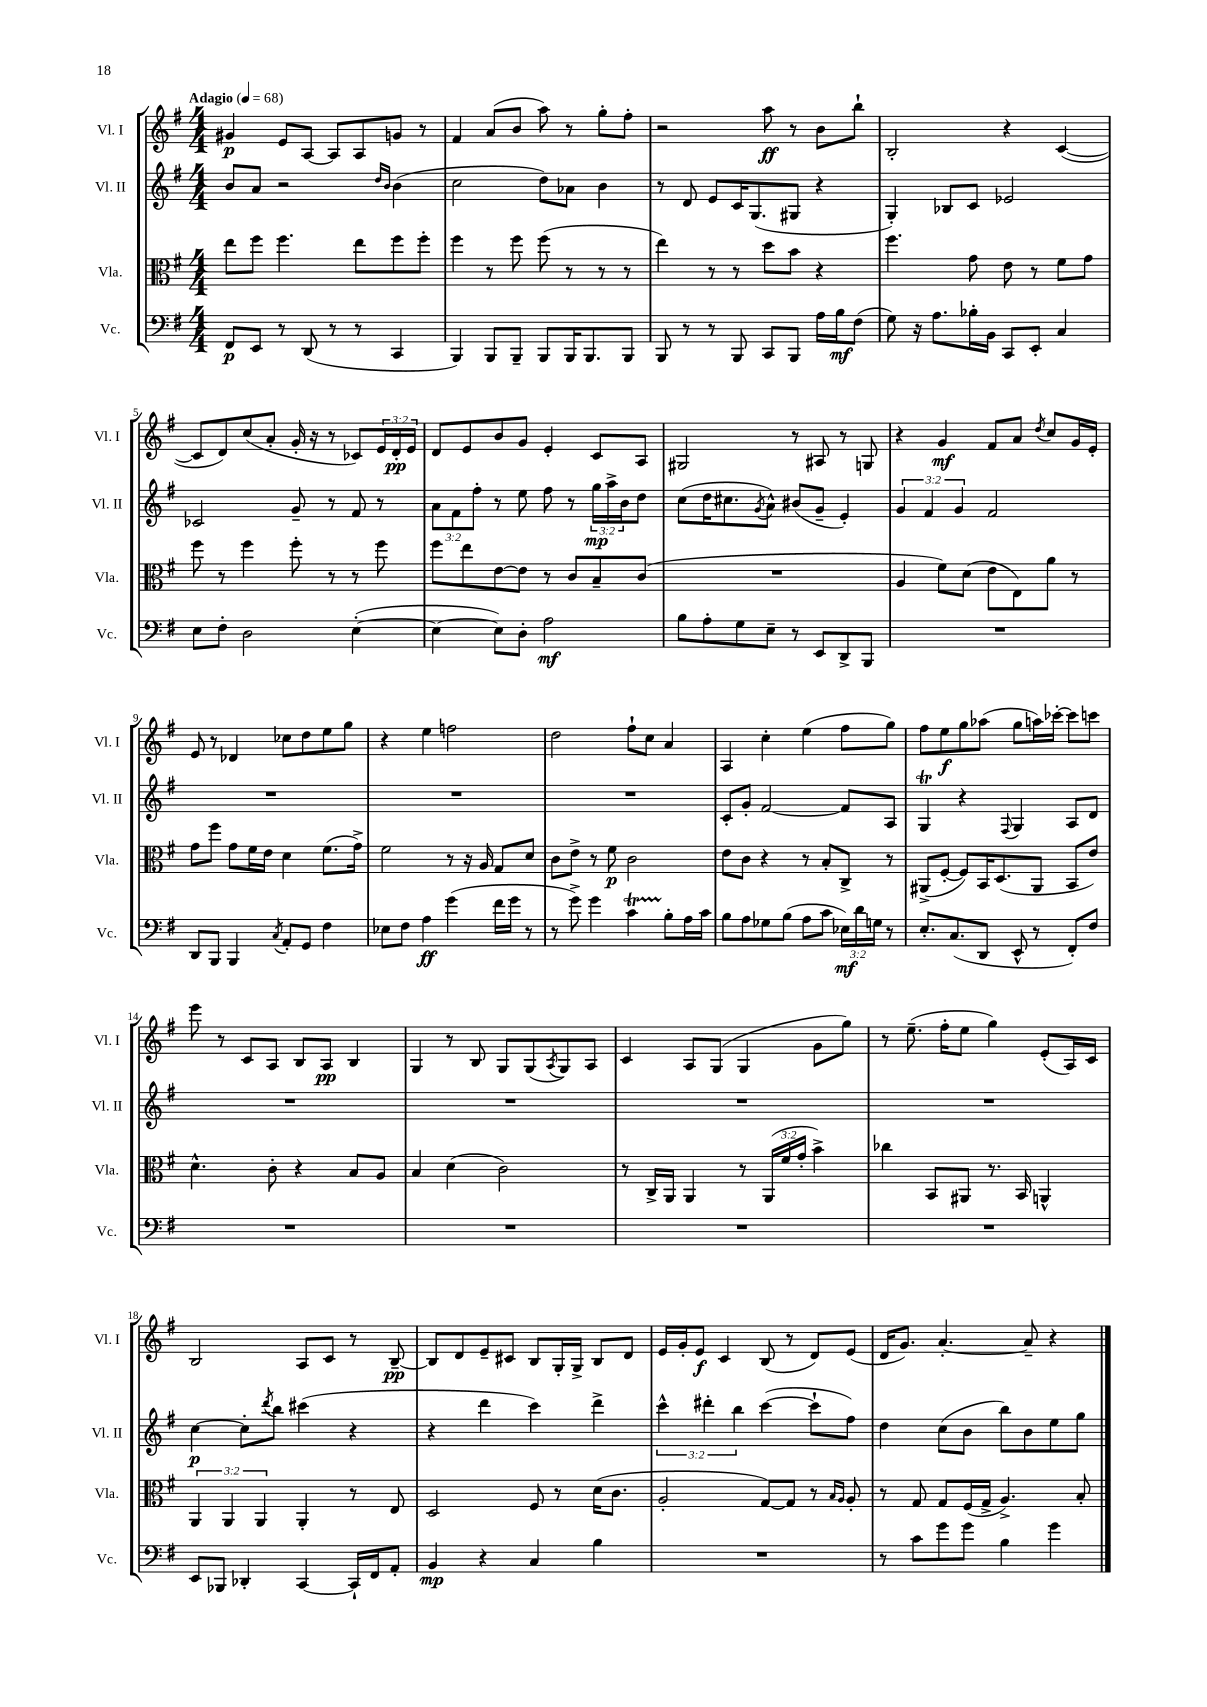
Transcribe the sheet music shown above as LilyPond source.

<<
\new StaffGroup <<
\new Staff = "s0" \with { instrumentName = "Vl. I" shortInstrumentName = "Vl. I" } {
    \clef treble \key g \major \numericTimeSignature \time 4/4 \override Staff.TupletNumber.text = #tuplet-number::calc-fraction-text \tempo "Adagio" 4 = 68
    gis'4\p e'8 a8~ a8 a8 g'8 r8 |
    fis'4 a'8( b'8 a''8) r8 g''8-. fis''8-. |
    r2 a''8\ff r8 b'8 b''8-! |
    b2-. r4 c'4~( |
    c'8 d'8) c''8( a'8-. g'16-. r16 r8 ces'8) \tuplet 3/2 { e'16 d'16-.\pp e'16 } |
    d'8 e'8 b'8 g'8 e'4-. c'8 a8 |
    gis2 r8 ais8 r8 g8 |
    r4 g'4\mf fis'8 a'8 \acciaccatura { d''8 } c''8 g'16 e'16-. |
    e'8 r8 des'4 ces''8 d''8 e''8 g''8 |
    r4 e''4 f''2 |
    d''2 fis''8-! c''8 a'4 |
    a4 c''4-. e''4( fis''8 g''8) |
    fis''8 e''8\f g''8 aes''8( g''8 a''16) ces'''16~-. ces'''8 c'''8 |
    e'''8 r8 c'8 a8 b8 a8\pp b4 |
    g4 r8 b8 g8 g8( \acciaccatura { a8 } g8) a8 |
    c'4 a8 g8( g4 g'8 g''8) |
    r8 e''8.--( fis''16-. e''8 g''4) e'8-.( a16) c'16 |
    b2 a8 c'8 r8 b8~--\pp |
    b8 d'8 e'8-- cis'8 b8 g16-. g16-> b8 d'8 |
    e'16 g'16-. e'8\f c'4 b8( r8 d'8) e'8( |
    d'16 g'8.) a'4.~-. a'8-- r4 \bar "|." |
}
\new Staff = "s1" \with { instrumentName = "Vl. II" shortInstrumentName = "Vl. II" } {
    \clef treble \key g \major \numericTimeSignature \time 4/4 \override Staff.TupletNumber.text = #tuplet-number::calc-fraction-text
    b'8 a'8 r2 \grace { d''16 b'16 } b'4( |
    c''2 d''8) aes'8 b'4 |
    r8 d'8 e'8 c'16 g8.( gis8 r4 |
    g4-.) bes8 c'8 ees'2 |
    ces'2 g'8-- r8 fis'8 r8 |
    \tuplet 3/2 { a'8 fis'8 fis''8-. } r8 e''8 fis''8 r8 \tuplet 3/2 { g''16\mp a''16-> b'16 } d''8 |
    c''8( d''16 cis''8. \acciaccatura { g'8 } a'8-^) bis'8( g'8-- e'4-.) |
    \tuplet 3/2 { g'4 fis'4 g'4 } fis'2 |
    R1 |
    R1 |
    R1 |
    c'8-. g'8-. fis'2~ fis'8 a8 |
    g4\trill r4 \appoggiatura { fis8 } g4 a8 d'8 |
    R1 |
    R1 |
    R1 |
    R1 |
    c''4~\p c''8-. \acciaccatura { d'''8 } b''8 cis'''4( r4 |
    r4 d'''4 c'''4) d'''4-> |
    \tuplet 3/2 { c'''4-^ dis'''4-. b''4 } c'''4~( c'''8-! fis''8) |
    d''4 c''8( b'8 b''8) b'8 e''8 g''8 \bar "|." |
}
\new Staff = "s2" \with { instrumentName = "Vla." shortInstrumentName = "Vla." } {
    \clef alto \key g \major \numericTimeSignature \time 4/4 \override Staff.TupletNumber.text = #tuplet-number::calc-fraction-text
    e''8 fis''8 fis''4. e''8 fis''8 fis''8-. |
    fis''4 r8 fis''8 fis''8( r8 r8 r8 |
    e''4) r8 r8 d''8 b'8 r4 |
    fis''4. g'8 e'8 r8 fis'8 g'8 |
    fis''8 r8 fis''4 fis''8-. r8 r8 fis''8 |
    fis''8 e''8 e'8~ e'8 r8 c'8 b8-- c'8( |
    R1 |
    a4 fis'8) d'8( e'8 e8) a'8 r8 |
    g'8 fis''8 g'8 fis'16 e'16 d'4 fis'8.( g'16->) |
    fis'2 r8 r16 a16 g8 d'8 |
    c'8 e'8-> r8 fis'8\p c'2 |
    e'8 c'8 r4 r8 b8-. c8-> r8 |
    ais,8->( fis8~-. fis8) b,16 d8.( ais,8 b,8 e'8) |
    d'4.-^ c'8-. r4 b8 a8 |
    b4 d'4( c'2) |
    r8 c16-> a,16 a,4 r8 \tuplet 3/2 { a,16( fis'16 g'16-. } b'4->) |
    ces''4 b,8 ais,8 r8. b,16 a,4-^ |
    \tuplet 3/2 { a,4 a,4 a,4 } a,4-. r8 e8 |
    d2 fis8 r8 d'16( c'8. |
    a2-. g8~) g8 r8 \grace { b16 a16 } a8-. |
    r8 g8 g8 fis16( g16-> a4.->) b8-. \bar "|." |
}
\new Staff = "s3" \with { instrumentName = "Vc." shortInstrumentName = "Vc." } {
    \clef bass \key g \major \numericTimeSignature \time 4/4 \override Staff.TupletNumber.text = #tuplet-number::calc-fraction-text
    fis,8\p e,8 r8 d,8( r8 r8 c,4 |
    b,,4) b,,8 b,,8-- b,,8 b,,16 b,,8. b,,8 |
    b,,8 r8 r8 b,,8 c,8 b,,8 a16 b16\mf fis8( |
    g8) r16 a8. bes16-. b,16 c,8 e,8-. c4 |
    e8 fis8-. d2 e4~-.( |
    e4~ e8) d8-. a2\mf |
    b8 a8-. g8 e8-- r8 e,8 d,8-> b,,8 |
    R1 |
    d,8 b,,8 b,,4 \acciaccatura { c8 } a,8-. g,8 fis4 |
    ees8 fis8 a4\ff g'4( fis'16 g'16 r8 |
    r8 g'8->) g'4 c'4\startTrillSpan b8-.\stopTrillSpan a16 c'16 |
    b8 a8 ges8 b8( a8 c'8 \tuplet 3/2 { ees16\mf) d'16 g16 } r8 |
    e8.-. c8.( d,8 e,8-^ r8 fis,8-.) fis8 |
    R1 |
    R1 |
    R1 |
    R1 |
    e,8 bes,,8 des,4-. c,4~ c,16-! fis,16 a,8-. |
    b,4\mp r4 c4 b4 |
    R1 |
    r8 c'8 g'8 g'8 b4 g'4 \bar "|." |
}
>>
>>
